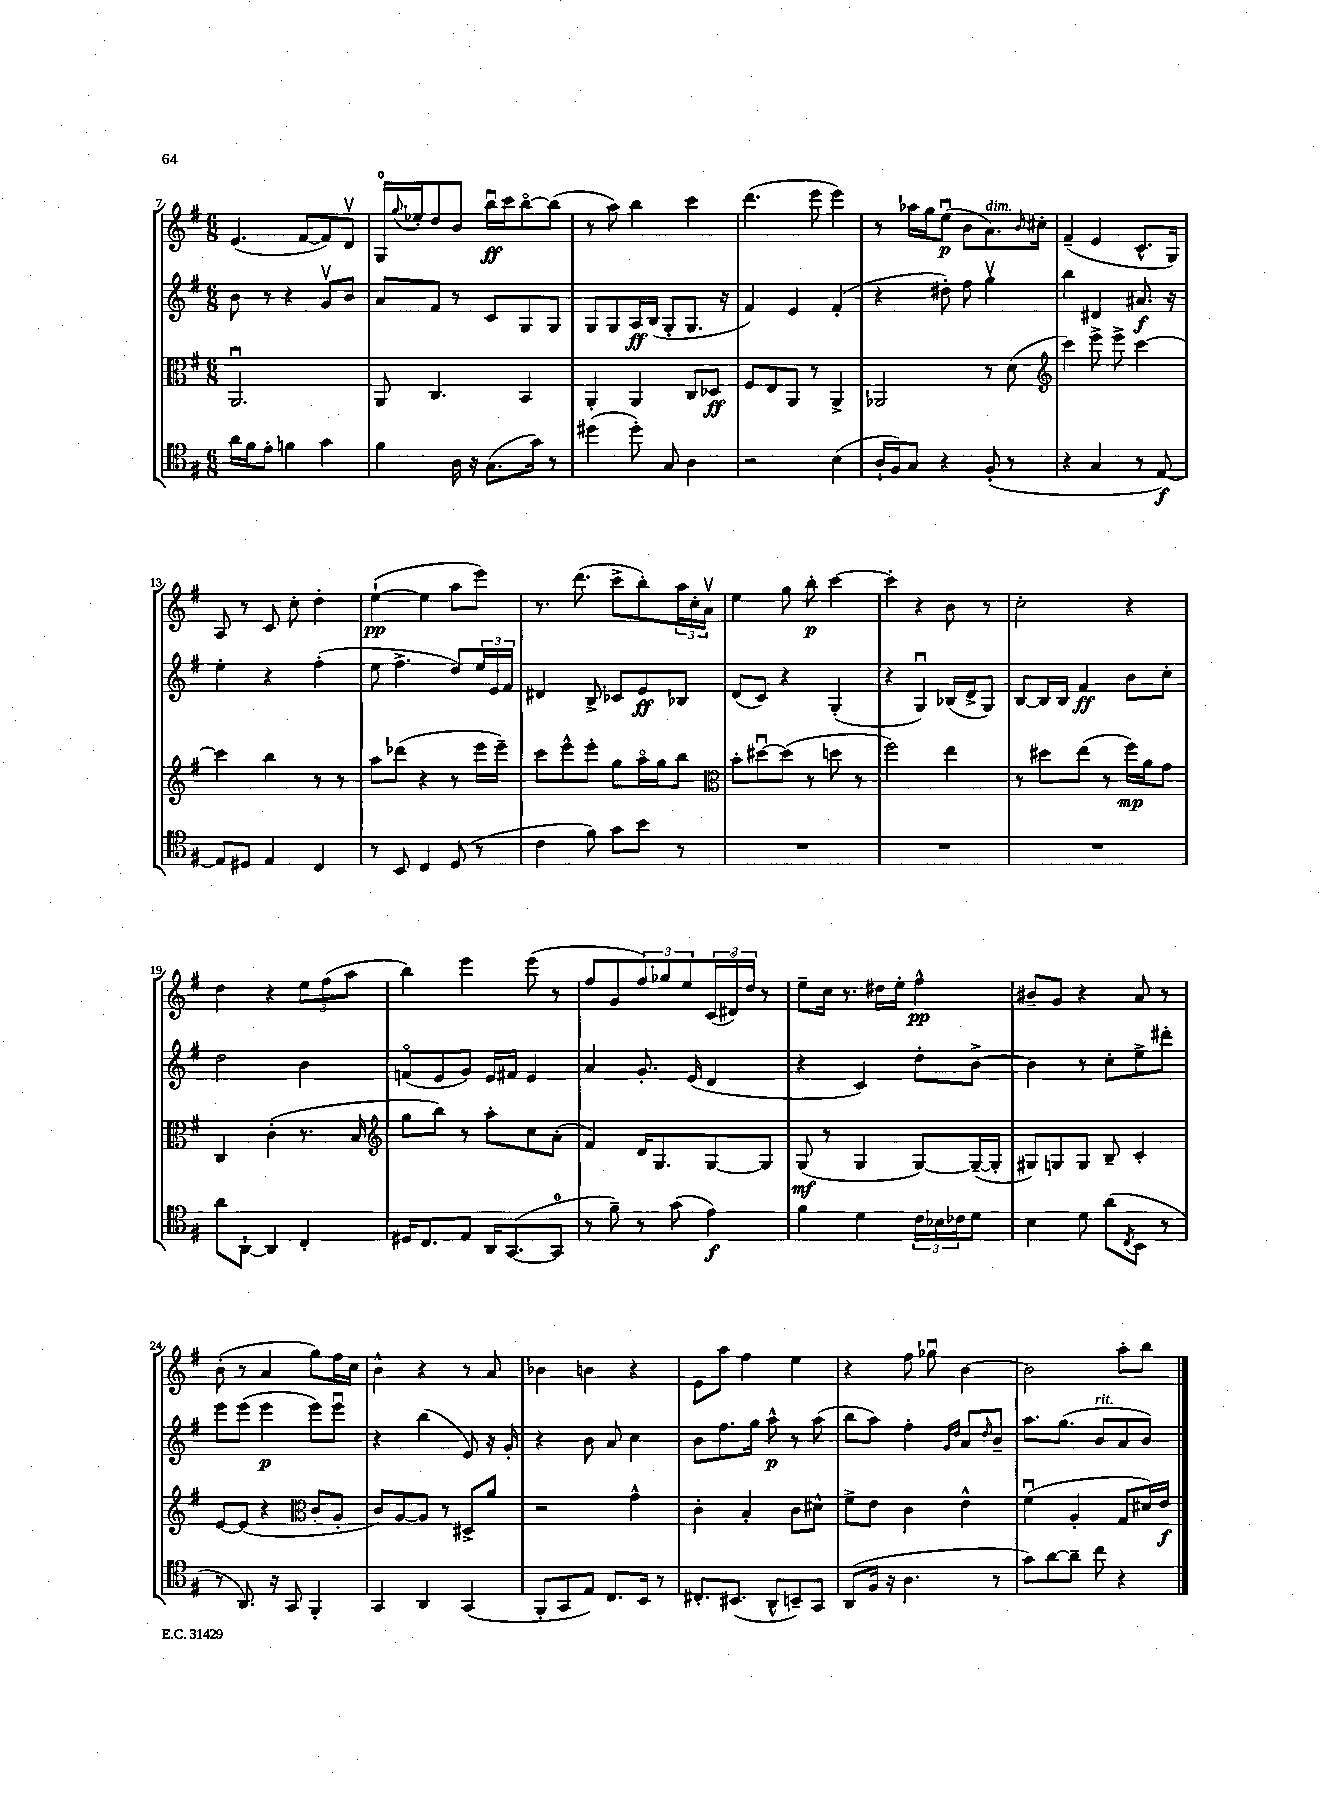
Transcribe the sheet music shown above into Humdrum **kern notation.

**kern	**kern	**kern	**kern
*staff4	*staff3	*staff2	*staff1
*clefC4	*clefC3	*clefG2	*clefG2
*k[f#]	*k[f#]	*k[f#]	*k[f#]
*M6/8	*M6/8	*M6/8	*M6/8
16a	2.AAu	8b	(4.e
16f#	.	.	.
8e'	.	8r	.
4f	.	4r	.
.	.	.	[8f#
4g	.	8gv	8f#])
.	.	8b	8dv
=	=	=	=
4f#	8AA	8a	16G
.	.	.	8qqgg
.	.	.	16ee-'
.	4.C	8f#	8dd
16A	.	8r	8b
16r	.	.	.
(8.G	.	8c	16bbu
.	.	.	16ccc
.	4BB	8G	[8bbo
16g)	.	.	.
8r	.	8G	(8bb]
=	=	=	=
(4dd#	4AA'	8G	8r
.	.	8G	8aa)
8dd#')	4AA	16A	4bb
.	.	(16B	.
8G	.	8G'	.
4A	8C	8.G	4ccc
.	8D-	.	.
.	.	16r	.
=	=	=	=
2r	8F#	4f#)	(4.ddd
.	8E	.	.
.	8AA	4e	.
.	8r	.	8eee
(4B	4AA^	(4f#'	4eee)
=	=	=	=
16A`	2AA-	4r	8r
16F#)	.	.	.
8G	.	.	16aa-
.	.	.	16gg
4r	.	8dd#')	(8eeu
.	.	8ff#	8b
(8F#'	8r	4ggv	8.a)
8r	(8d	.	.
.	.	.	16qqb
.	.	.	16cc#'
=	=	=	=
*	*clefG2	*	*
4r	4ccc)	4bb	(4f#~
4G	8eee^	4d#	4e
.	8eee^	.	.
8r	[4ccc	8.a#	8.c^^
[8E)	.	.	.
.	.	16r	16G)
=	=	=	=
8E]	4ccc]	4ee'	8A
8D#	.	.	8r
4E	4bb	4r	8c
.	.	.	8cc'
4C	8r	(4ff#'	4dd'
.	8r	.	.
=	=	=	=
8r	8aa	8ee	([4ee`
8BB	(8ddd-	4.ff#^	.
4C	4r	.	4ee]
(8D	8r	8dd)	8aa
8r	16eee	24ee	8eee)
.	.	24e	.
.	16eee~)	.	.
.	.	24f#	.
=	=	=	=
4c	8ccc	4d#	8.r
.	8eee^^	.	.
.	.	.	(8.ddd
8f#)	8eee'	8B^	.
8g	8gg	8c-	8ccc^
8b	16aao	8e	8bb')
.	16gg	.	.
8r	8bb	8B-	24aa
.	.	.	24cc'
.	.	.	24av
=	=	=	=
*	*clefC3	*	*
2.r	8b'	(8d	4ee
.	[8dd#u	8c)	.
.	(8dd#]	4r	8gg
.	8r	.	8bb'
.	8dd	(4G'	[4ccc
.	8r	.	.
=	=	=	=
2.r	2ff#)	4r	4ccc']
.	.	4Gu)	4r
.	4ee	(16B-	8b
.	.	16d^	.
.	.	8G)	8r
=	=	=	=
2.r	8r	[8B	2cc'
.	8dd#	16B]	.
.	.	16B	.
.	(8ee	4f#	.
.	8r	.	.
.	16ff#)	8b	4r
.	16a	.	.
.	8g	8cc'	.
=	=	=	=
8a	4C	2dd	4dd
[8AA`	.	.	.
4AA]	(4c'	.	4r
4C'	8.r	4b	12ee
.	.	.	(12ff#
.	.	.	12aa
.	16B	.	.
=	=	=	=
*	*clefG2	*	*
16D#	8gg	(8fo	4bb)
8.C	.	.	.
.	8bb)	8e	.
8E	8r	8g)	4eee
16AA	8aa'	16e	.
([8.GG	.	16f#	.
.	8cc	4e	(8eee
8GG]	(8a'	.	8r
=	=	=	=
8r	4f#)	4a	8ff#
8f#~)	.	.	8g
8r	16d	8.g'	12ff#)
.	8.G	.	.
.	.	.	12gg-
(8g	.	.	.
.	.	.	12ee
.	.	(16e	.
4e)	[8G	4d	(24c
.	.	.	24d#o)
.	.	.	24dd
.	8G]	.	8r
=	=	=	=
4f#	(8G	4r	8ee~
.	8r	.	16cc
.	.	.	8.r
4d	4G	4c)	.
.	.	.	16dd#
.	.	.	16ee'
24c	[8G)	8dd'	4ff#^^
24B-	.	.	.
24c-	.	.	.
8d	(16G~_	[8b^	.
.	16G']	.	.
=	=	=	=
4B	8G#)	4b]	8b#~
.	8G	.	8g
8d	8G	8r	4r
(8a	8B~	8cc'	.
8qC	.	.	.
8BB	4c'	8ee^	8a
8r	.	8ddd#'	8r
=	=	=	=
8r	[8e	8eee	(8b'
8.AA)	(8e]	(8eee	8r
.	4r	4eee	4a
16r	.	.	.
8GG	.	.	.
*	*clefC3	*	*
4FF#'	8c'	8eee)	8gg)
.	8A'	8eeeu	16ff#
.	.	.	16cc
=	=	=	=
4GG	8c)	4r	4b^^
.	[8A	.	.
4AA	8A]	(4bb	4r
.	8r	.	.
(4GG	8D#^	8e)	8r
.	8a	16r	8a
.	.	16g'	.
=	=	=	=
8FF#'	2r	4r	4b-
8GG	.	.	.
8E)	.	8b	4b
8.C	.	8a	.
.	4g^^	4cc	4r
16BB	.	.	.
8r	.	.	.
=	=	=	=
8.C#'	4c'	8b	8e
.	.	8.ff#	8aa
(8.BB#	.	.	.
.	4B'	.	4ff#
.	.	16gg	.
8AA^^	.	8aa^^	.
8BB~)	8c	8r	4ee
8GG	8d#^^	(8aa	.
=	=	=	=
(8AA	8f#^	8bb	4r
16F#	8e	8aa)	.
16r	.	.	.
4.A	4c	4ff#'	8ff#
.	.	.	8gg-u
.	.	16qqg	.
.	.	16qqdd	.
.	4e^^	8a	[4b
.	.	16qqdd	.
8r	.	8b~	.
=	=	=	=
8g)	(4f#u	8.aa	2b]
[8a	.	.	.
.	.	(8.gg	.
8a~]	4A'	.	.
8cc	.	8b	.
4r	8G	8a	8aa'
.	16d#)	8b)	8bb
.	16e	.	.
==	==	==	==
*-	*-	*-	*-
